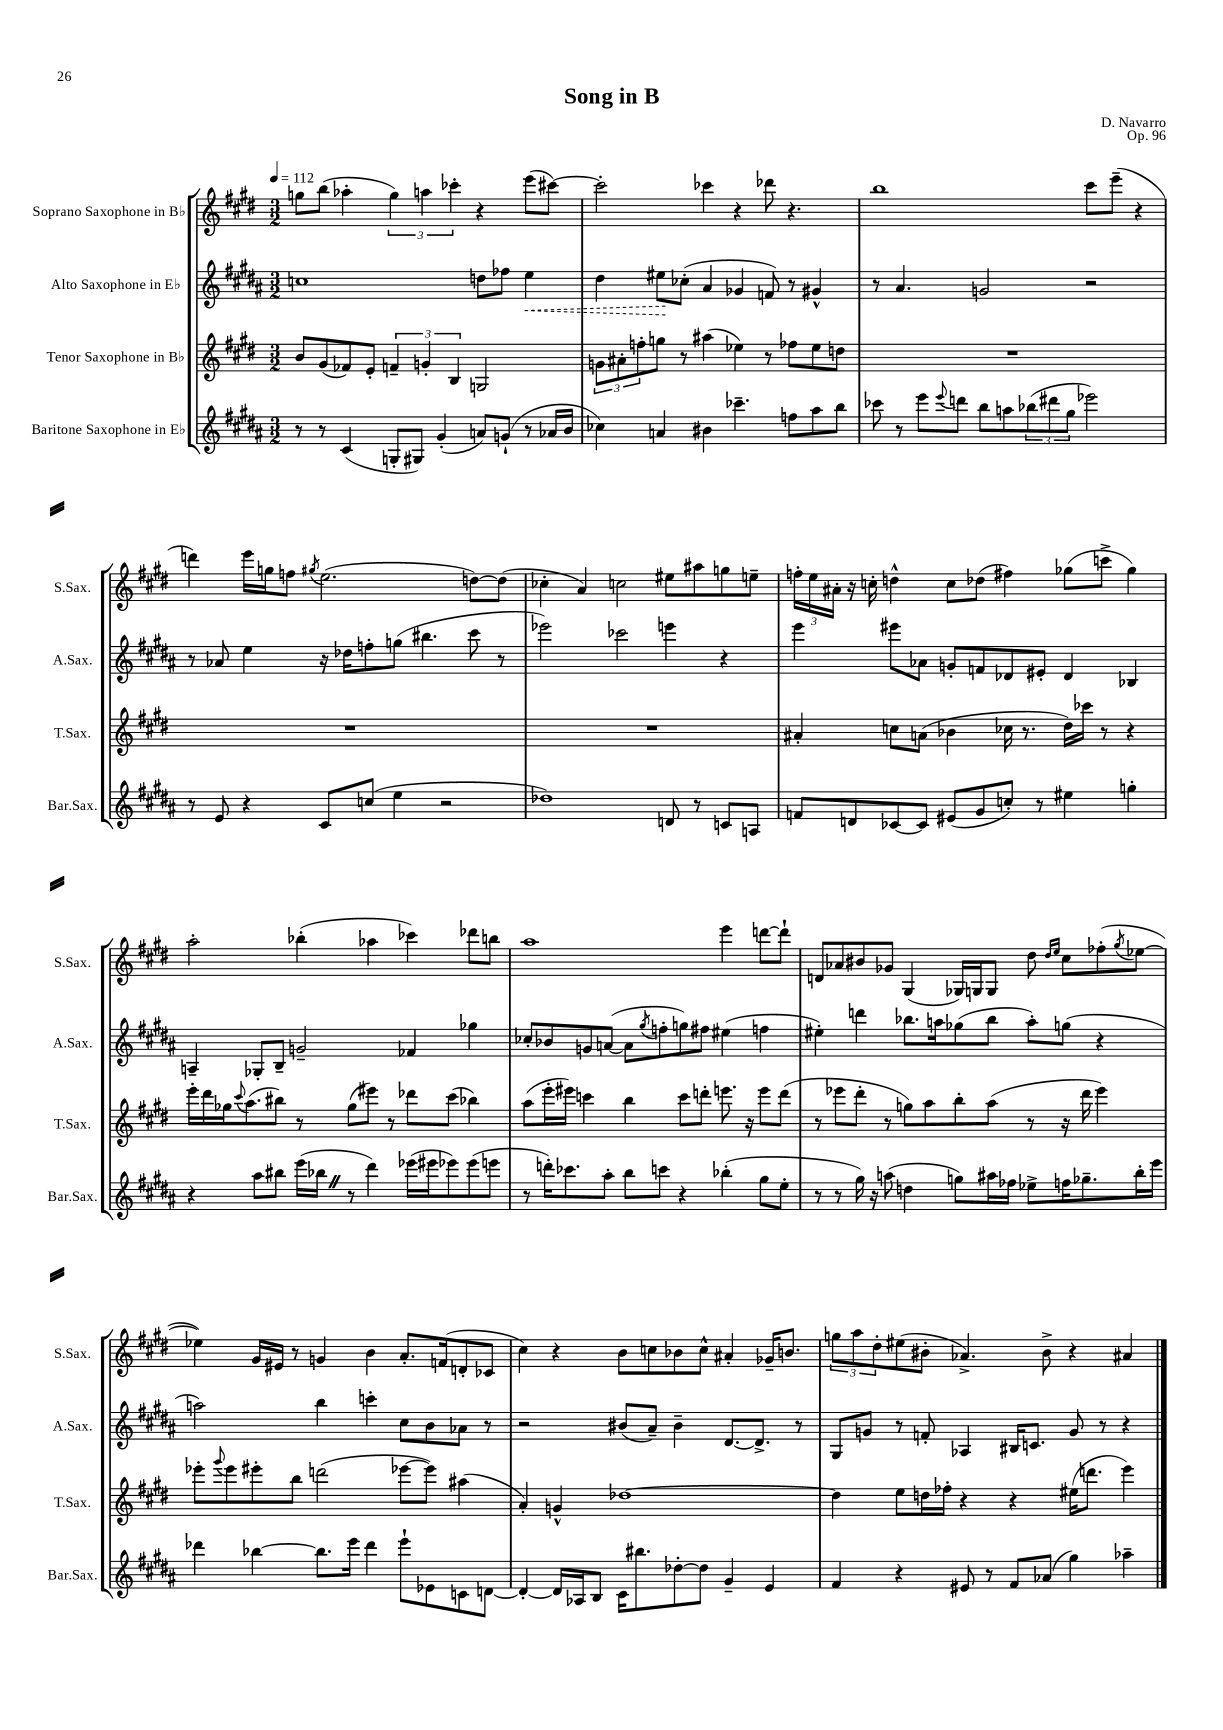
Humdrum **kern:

**kern	**kern	**kern	**dynam	**kern
*part4	*part3	*part2	*part2	*part1
*staff4	*staff3	*staff2	*staff2	*staff1
*I"Baritone Saxophone in E♭	*I"Tenor Saxophone in B♭	*I"Alto Saxophone in E♭	*	*I"Soprano Saxophone in B♭
*I'Bar.Sax.	*I'T.Sax.	*I'A.Sax.	*	*I'S.Sax.
*clefG2	*clefG2	*clefG2	*	*clefG2
*k[f#c#g#d#a#]	*k[f#c#g#d#]	*k[f#c#g#d#a#]	*	*k[f#c#g#d#]
*M3/2	*M3/2	*M3/2	*	*M3/2
*MM112	*MM112	*MM112	*	*MM112
=1	=1	=1	=1	=1
8r	8b/L	1ccn	.	8ggn\L
8r	(8g#/	.	.	(8bb\J
(4c#/	8f-X/)	.	.	4aa-X'\
.	8e'/J	.	.	.
8Gn'/L	6fn~/	.	.	6gg\)
8G#X/J)	.	.	.	.
.	6gn'/	.	.	6aan\
(4g#'/	.	.	.	.
.	6B/	.	.	6ccc-X'\
8an/L)	2Gn/	8ddn\L	.	4r
(8gn`/J	.	8ff-X\J	.	.
!	!	!	!LO:HP:b	!
8r	.	4ee\	<	(8eee\L
16a-X/LL	.	.	.	[8ccc#X\J)
16b/JJ	.	.	.	.
=2	=2	=2	=2	=2
4cc-X\)	12gn\L	4dd#\	.	2ccc#'\]
.	12a#X'\	.	.	.
.	12ffn'\	.	.	.
4an/	8ggn\J	8ee#X\L	.	.
.	8r	(8cc-X'\J	[	.
4b#X\	(4aa#X\	4a#/	.	4ccc-X\
4.ccc-X~\	4ee-X\)	4g-X/	.	4r
.	8r	8fn/)	.	8ddd-X\
8ffn\L	8ff-X\L	8r	.	4.r
8aa#\	8ee-\	4g#X^^/	.	.
8bb\J	8ddn\J	.	.	.
=3	=3	=3	=3	=3
8ccc-X\	1.r	8r	.	1bb
8r	.	4.a#/	.	.
8eee\L	.	.	.	.
8qqeee/	.	.	.	.
8dddn\J	.	.	.	.
8bb\L	.	2gn/	.	.
8aan\	.	.	.	.
(12bb-X\	.	.	.	.
12ddd#X\	.	.	.	.
12gg#\J	.	.	.	.
2eee-X\)	.	2r	.	8ccc#\L
.	.	.	.	(8eee~\J
.	.	.	.	4r
!!LO:LB:g=z
=4	=4	=4	=4	=4
8r	1.r	8r	.	4dddn\)
8e/	.	8a-X/	.	.
4r	.	4ee\	.	16eee\LL
.	.	.	.	16ggn\J
.	.	.	.	8ffn\J
.	.	.	.	8qgg#X/
8c#/L	.	16r	.	(2.ee\
.	.	16dd-X\KL	.	.
(8ccn/J	.	8ffn'\	.	.
4ee\	.	(8ggn\J	.	.
.	.	4.bb#X\	.	.
2r	.	.	.	.
.	.	8ccc#\	.	[8ddn\L)
.	.	8r	.	(8dd\J]
=5	=5	=5	=5	=5
1dd-X)	1.r	2eee-X\)	.	4cc-X'\
.	.	.	.	4a/)
.	.	2ccc-X\	.	2ccn\
8dn/	.	4eeen\	.	8ee#X\L
8r	.	.	.	8aa#X\
8cn/L	.	4r	.	8ggn\
8An/J	.	.	.	8een~\J
=6	=6	=6	=6	=6
8fn/L	4a#X'/	4eee\	.	24ffn'\LL
.	.	.	.	24ee\
.	.	.	.	24a#X'\JJ
8dn/	.	.	.	16r
.	.	.	.	16ccn'\
[8c-X/	8ccn\L	8eee#X\L	.	4ddn^^\
8c-/J]	(8an\J	8a-X\J	.	.
(8e#X/L	4b-X\	8gn'/L	.	8cc\L
8g#/	.	8fn/	.	(8dd-X\J
8ccn'/J)	16cc-X\	8d-X/	.	4ff#X\)
.	8.r	.	.	.
8r	.	8e#X'/J	.	.
4ee#X\	16dd#\LL)	4d-/	.	(8gg-X\L
.	16ccc-X\JJ	.	.	.
.	8r	.	.	8cccn^\J
4ggn'\	4r	4B-X/	.	4gg-\)
!!LO:LB:g=z
=7	=7	=7	=7	=7
4r	16eee'\LL	4An~/	.	2aa'\
.	16ddd#\	.	.	.
.	16gg-X\J	.	.	.
.	8qqccc#/	.	.	.
.	(8.aa\	.	.	.
8aa#\L	.	8G-X'/L	.	.
8bb#X\J	8bb#X\J)	8B~/J	.	.
(16eee\LL	8r	2gn~/	.	(4bb-X'\
16bb-XZ\JJ	.	.	.	.
8r	(8gg-\L	.	.	.
4ddd#\)	8eee#X\J)	.	.	4aa-X\
.	8r	.	.	.
(16eee-X\LL	8ddd-X\L	4f-X/	.	4ccc-X\)
16eee#X\J	.	.	.	.
8eee-X\)	(8ccc#\J	.	.	.
(8eee-\	4bb-X\)	4gg-X\	.	8ddd-X\L
8eeen\J	.	.	.	8bbn\J
=8	=8	=8	=8	=8
8r	(8aa\L	8cc-X'/L	.	1aa
16dddn'\KL)	16eee'\L	8b-X/	.	.
8.ccc-X\	16eee#X\JJ)	.	.	.
.	4cccn\	8gn/	.	.
8aa#'\J	.	([8an/J	.	.
8bb\L	4bb\	8a\L]	.	.
.	.	8qgg#/	.	.
8cccn\J	.	8ffn'\	.	.
4r	8ccc\L	8ggn\)	.	.
.	8dddn'\J	8ff#X\J	.	.
(4bb-X'\	8.eeen\	(4ee#X\	.	4eee\
.	16r	.	.	.
8gg#\L	8eee\L	4ffn\	.	[8dddn\L
8ee'\J	(8ddd\J	.	.	8ddd`\J]
=9	=9	=9	=9	=9
8r	8r	4ee#X'\)	.	8dn/L
8r	8eee-X\L	.	.	8a-X/
16gg#\)	8ddd#'\J	4dddn\	.	8b#X/
16r	.	.	.	.
(8aan\	8r	.	.	8g-X/J
4ddn\	8ggn\L)	8.bb-X\L	.	(4G#/
.	8aa\	.	.	.
.	.	16aan\k	.	.
8ggn\L)	8bb'\	(8gg-X\	.	16G-X/LL)
.	.	.	.	16Gn/J
16aa#X\L	(8aa\J	8bb-\J	.	8G/J
16ff-X\JJ	.	.	.	.
8ee-X^\L	8r	8aa'\L)	.	8dd#\
.	.	.	.	16qqdd#/LL
.	.	.	.	16qqee/JJ
16ffn\K	16r	(8ggn\J	.	8cc#\L
8.gg-X~\	16ddd#\	.	.	.
.	4eee-\)	4r	.	(8ff-X'\
.	.	.	.	8qgg#/
16bb'\L	.	.	.	[8ee-X\J
16eee\JJ	.	.	.	.
!!LO:LB:g=z
=10	=10	=10	=10	=10
4ddd-X\	8eee-X'\L	2aan\)	.	4ee-X\])
.	8qqggg#/	.	.	.
.	8eee-\	.	.	.
[4bb-X\	8eee#X'\	.	.	16g#/LL
.	.	.	.	16e#X/JJ
.	8bb\J	.	.	8r
8.bb-\L]	(2dddn\	4bb\	.	4gn/
16eee\Jk	.	.	.	.
4ddd-\	.	4cccn'\	.	4b\
8eee`\L	[8eee-X\L	8cc#\L	.	8.a'/L
8e-X\	8eee-\J])	8b\	.	.
.	.	.	.	(16fn/k
8cn\	(4aa#X\	8a-X\J	.	8dn'/
[8dn\J	.	8r	.	8c-X/J
=11	=11	=11	=11	=11
4d'/_	4a'/)	2r	.	4cc#\)
16d/LL]	4gn^^/	.	.	4r
16A-X/J	.	.	.	.
8B/J	.	.	.	.
16c#\KL	[1dd-X	(8b#X/L	.	8b\L
8.bb#X\	.	.	.	.
.	.	8a#~/J)	.	8ccn\
[8dd-X'\	.	4b#~\	.	8b-X\
8dd-\J]	.	.	.	8cc^^\J
4g#~/	.	[8.d#/L	.	4a#X'/
.	.	8.d#^/J]	.	.
4e/	.	.	.	16g-X~/KL
.	.	.	.	8.bn/J
.	.	8r	.	.
=12	=12	=12	=12	=12
4f#/	4dd-\]	8G#/L	.	12ggn\L
.	.	.	.	12aa\
.	.	8gn/J	.	.
.	.	.	.	12dd#'\
4r	8ee\L	8r	.	(8ee#X\
.	16ddn\L	8fn'/	.	8b#X'\J
.	16ff-X'\JJ	.	.	.
8e#X/	4r	4A-X/	.	4.a-X^/)
8r	.	.	.	.
8f#/L	4r	16B#X/KL	.	.
.	.	8.cn/J	.	.
(8a-X/J	.	.	.	8b#^\
4gg#\)	(16ee#X\KL	8g/	.	4r
.	8.dddn\J	.	.	.
.	.	8r	.	.
4aa-X~\	4eee\)	4r	.	4a#X/
==	==	==	==	==
*-	*-	*-	*-	*-
